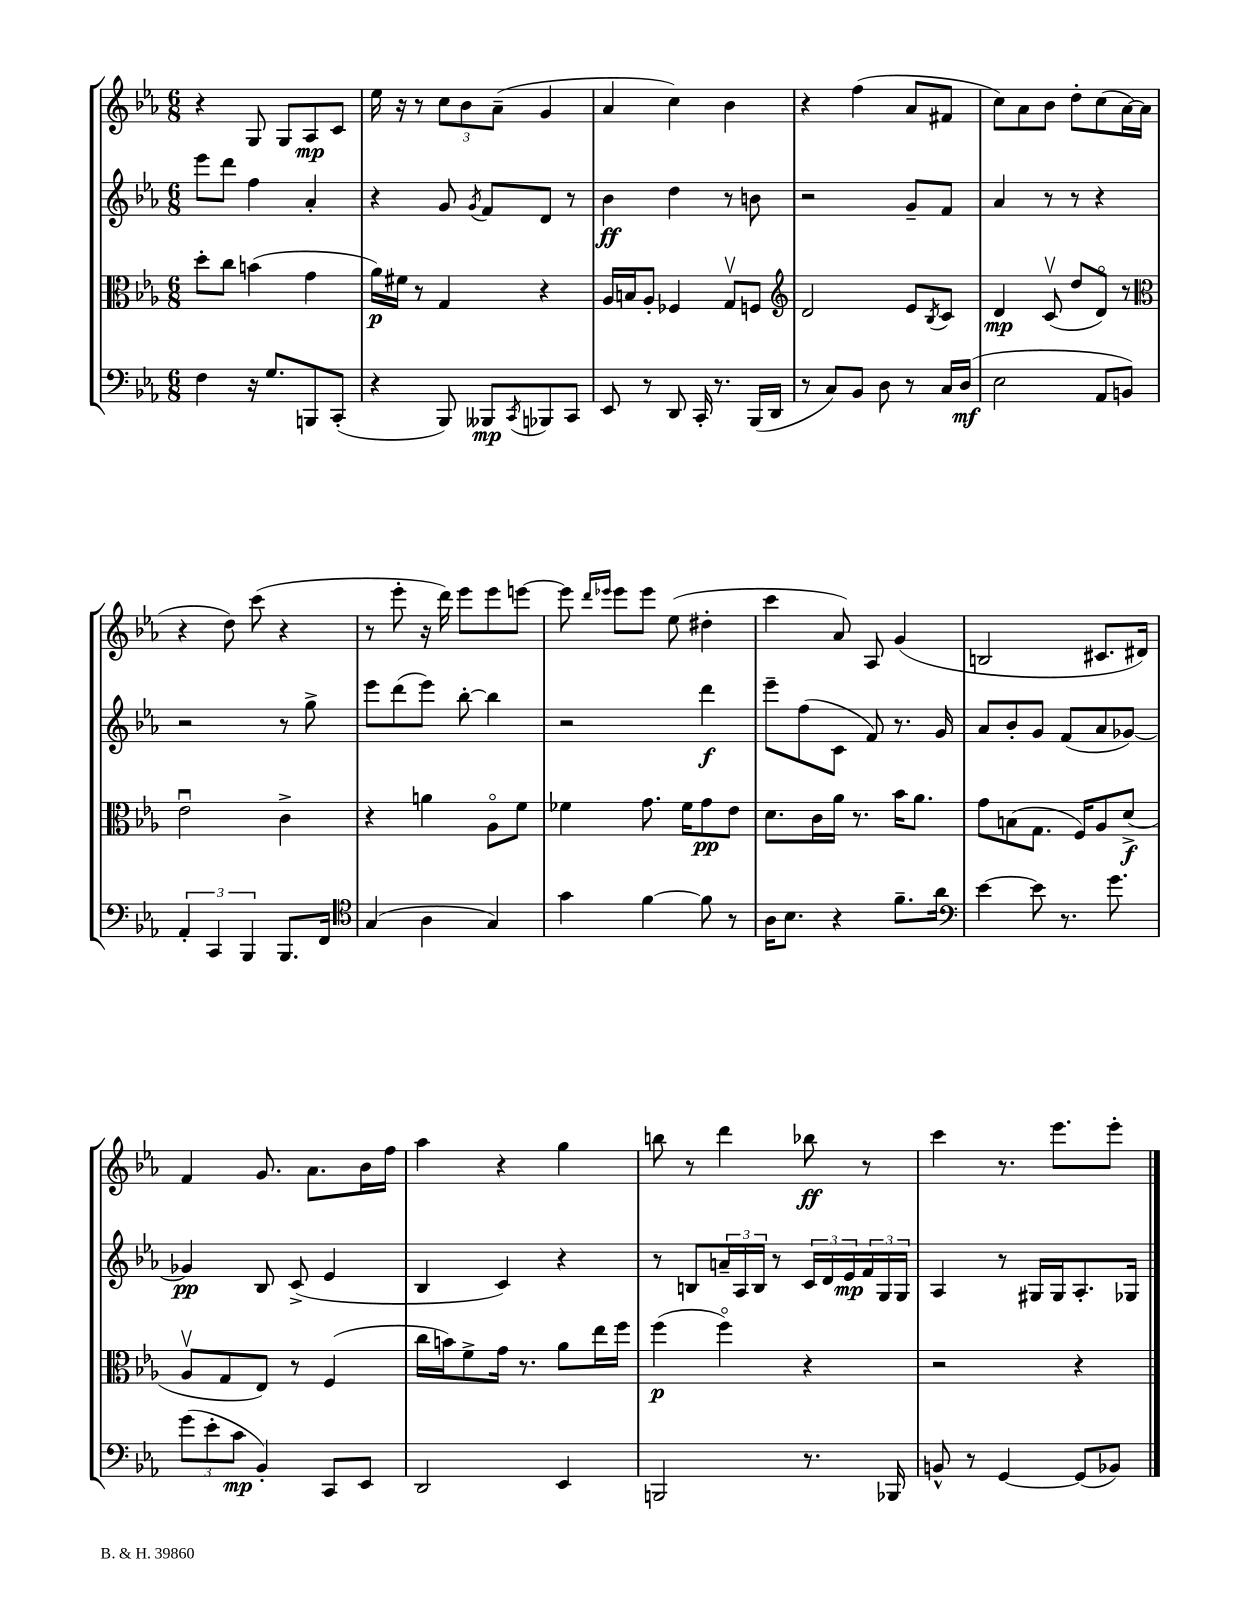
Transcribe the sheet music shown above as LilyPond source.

<<
\new StaffGroup <<
\new Staff = "s0" {
    \clef treble \key ees \major \numericTimeSignature \time 6/8
    r4 g8 g8 aes8\mp c'8 |
    ees''16 r16 r8 \tuplet 3/2 { c''8 bes'8 aes'8--( } g'4 |
    aes'4 c''4) bes'4 |
    r4 f''4( aes'8 fis'8 |
    c''8) aes'8 bes'8 d''8-. c''8( aes'16~ aes'16 |
    r4 d''8) c'''8( r4 |
    r8 ees'''8-. r16 d'''16) ees'''8 ees'''8 e'''8~ |
    e'''8 \grace { d'''16 ees'''16 } ees'''8 ees'''8 ees''8( dis''4-. |
    c'''4 aes'8) aes8 g'4( |
    b2 cis'8. dis'16) |
    f'4 g'8. aes'8. bes'16 f''16 |
    aes''4 r4 g''4 |
    b''8 r8 d'''4 bes''8\ff r8 |
    c'''4 r8. ees'''8. ees'''8-. \bar "|." |
}
\new Staff = "s1" {
    \clef treble \key ees \major \numericTimeSignature \time 6/8
    ees'''8 d'''8 f''4 aes'4-. |
    r4 g'8 \acciaccatura { g'8 } f'8 d'8 r8 |
    bes'4\ff d''4 r8 b'8 |
    r2 g'8-- f'8 |
    aes'4 r8 r8 r4 |
    r2 r8 g''8-> |
    ees'''8 d'''8( ees'''8) bes''8~-. bes''4 |
    r2 d'''4\f |
    ees'''8-- f''8( c'8 f'8) r8. g'16 |
    aes'8 bes'8-. g'8 f'8( aes'8 ges'8~) |
    ges'4\pp bes8 c'8->( ees'4 |
    bes4 c'4) r4 |
    r8 b8 \tuplet 3/2 { a'16-- aes16 b16 } r8 \tuplet 3/2 { c'16 d'16 ees'16\mp } \tuplet 3/2 { f'16 g16 g16 } |
    aes4 r8 gis16 gis16 aes8.-. ges16 \bar "|." |
}
\new Staff = "s2" {
    \clef alto \key ees \major \numericTimeSignature \time 6/8
    d''8-. c''8 b'4( g'4 |
    aes'16\p) fis'16 r8 g4 r4 |
    aes16 b16 aes8-. fes4 g8\upbow f8 |
    \clef treble d'2 ees'8 \acciaccatura { bes8 } c'8 |
    d'4\mp c'8\upbow( d''8 d'8\flageolet) r8 |
    \clef alto ees'2\downbow c'4-> |
    r4 a'4 aes8\flageolet f'8 |
    fes'4 g'8. fes'16 g'8\pp ees'8 |
    d'8. c'16 aes'16 r8. bes'16 aes'8. |
    g'8 b8( g8. f16) aes8 d'8->\f( |
    aes8\upbow g8 ees8) r8 f4( |
    c''16 b'16) f'8-> g'16 r8. aes'8 ees''16 f''16 |
    f''4\p( f''4\flageolet) r4 |
    r2 r4 \bar "|." |
}
\new Staff = "s3" {
    \clef bass \key ees \major \numericTimeSignature \time 6/8
    f4 r16 g8. b,,8 c,8-.( |
    r4 bes,,8) beses,,8\mp \acciaccatura { c,8 } bes,,8 c,8 |
    ees,8 r8 d,8 c,16-. r8. bes,,16( d,16 |
    r8 c8) bes,8 d8 r8 c16 d16\mf( |
    ees2 aes,8 b,8) |
    \tuplet 3/2 { aes,4-. c,4 bes,,4 } bes,,8. f,16 |
    \clef tenor g4( aes4 g4) |
    g'4 f'4~ f'8 r8 |
    aes16 bes8. r4 f'8.-- aes'16 |
    \clef bass ees'4~ ees'8 r8. g'8. |
    \tuplet 3/2 { g'8( ees'8-. c'8\mp } bes,4-.) c,8 ees,8 |
    d,2 ees,4 |
    b,,2 r8. bes,,16 |
    b,8-^ r8 g,4~ g,8( bes,8) \bar "|." |
}
>>
>>
\layout { \context { \Score \remove "Bar_number_engraver" } }
